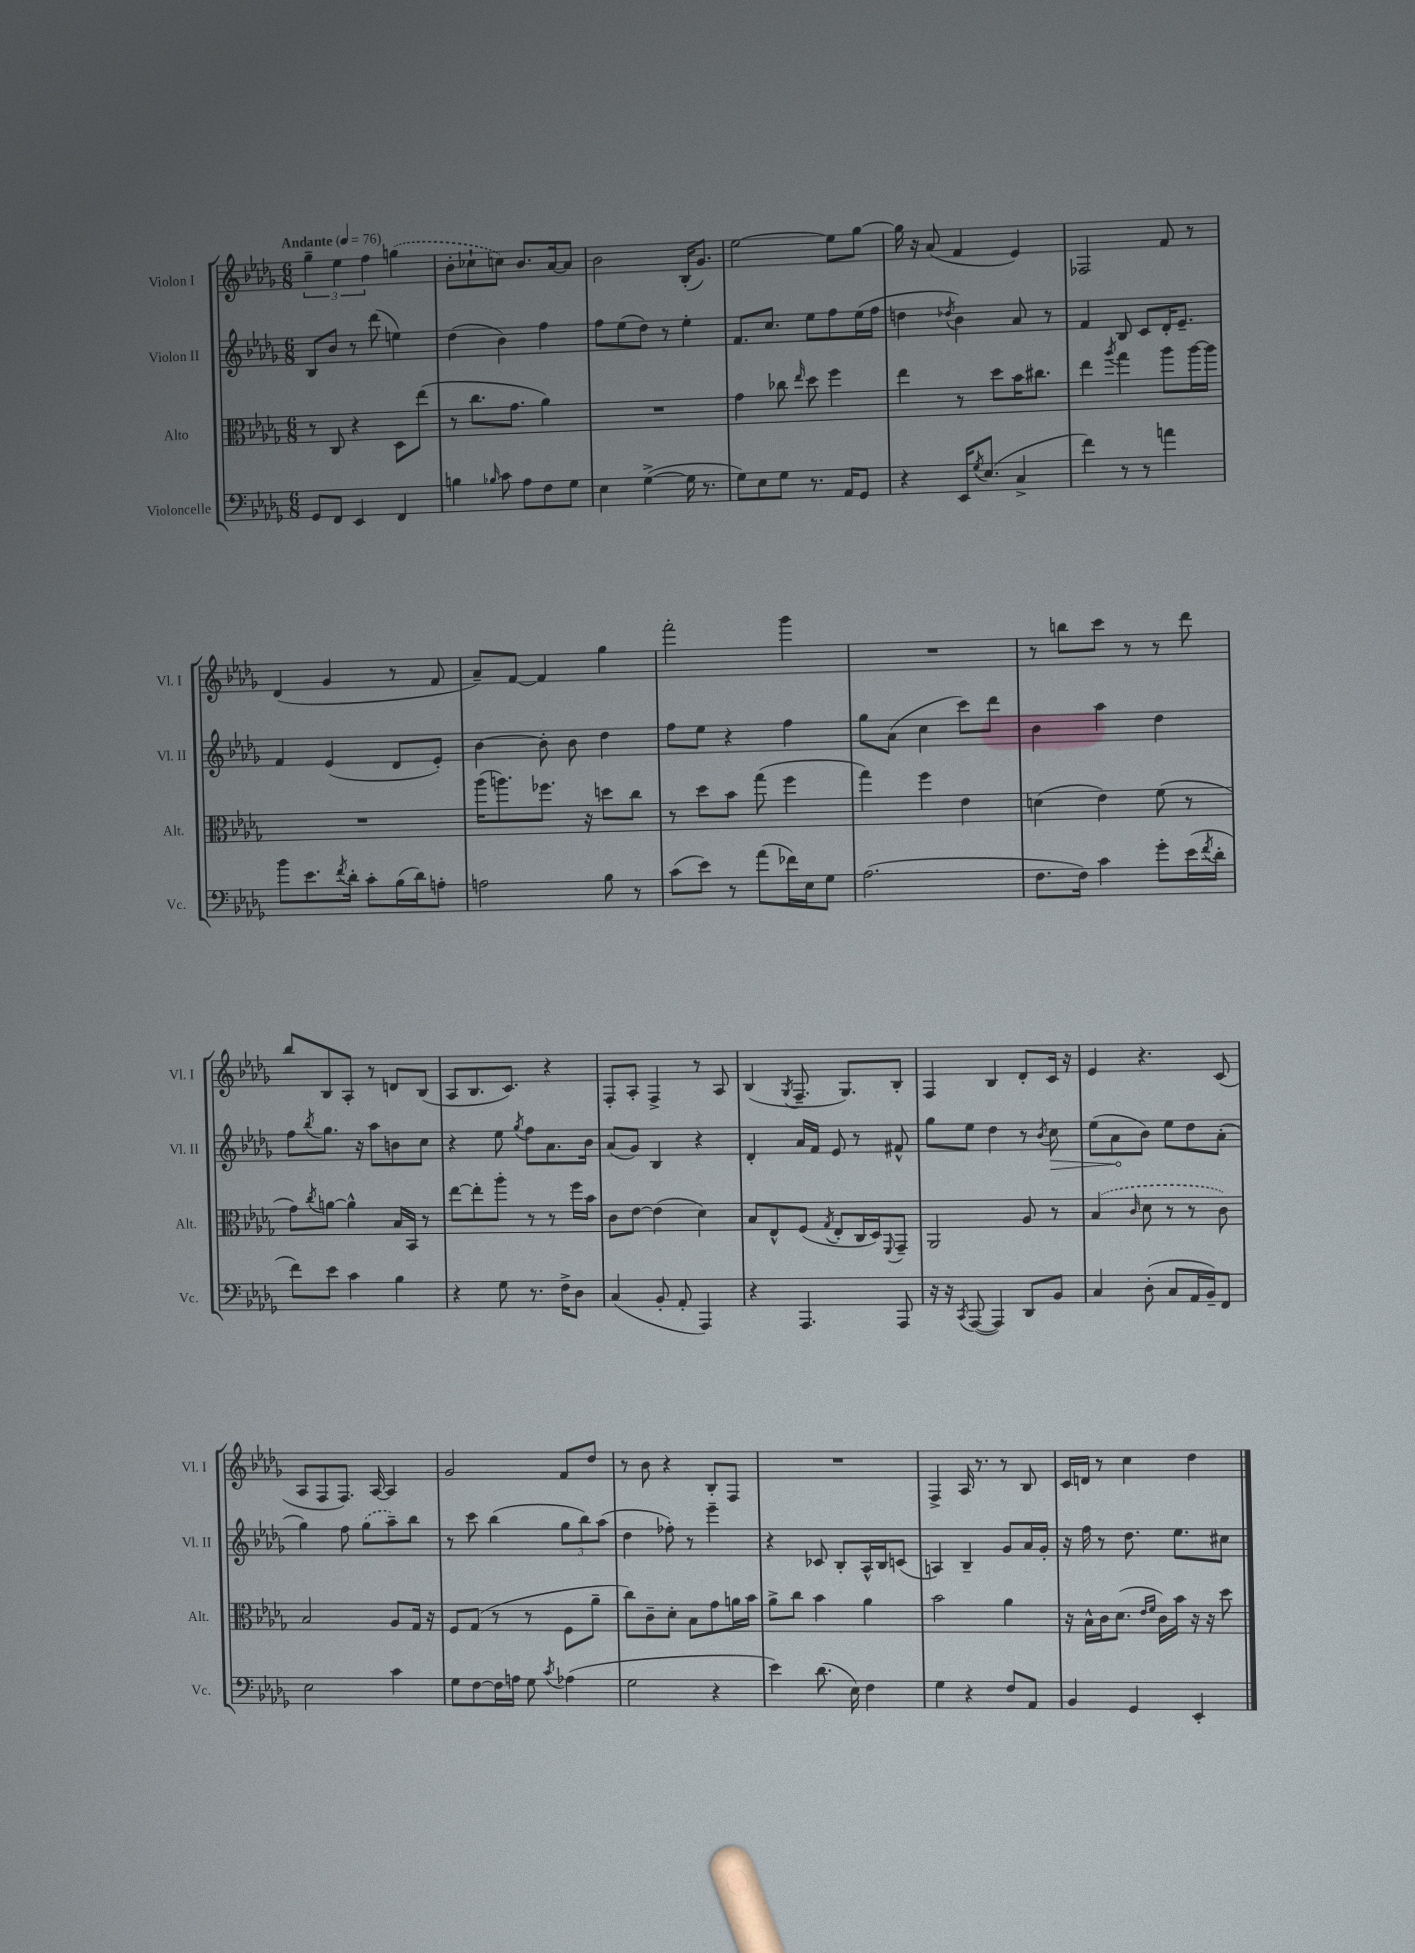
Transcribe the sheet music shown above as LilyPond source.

<<
\new StaffGroup <<
\new Staff = "s0" \with { instrumentName = "Violon I" shortInstrumentName = "Vl. I" } {
    \clef treble \key des \major \numericTimeSignature \time 6/8 \tempo "Andante" 4 = 76
    \tuplet 3/2 { ges''4-- ees''4 f''4 } \once \slurDashed g''4( |
    bes'8-. ces''8-! c''8) bes'8. aes'16~ aes'8 |
    bes'2 bes16-.( ges'8.) |
    ees''2~ ees''8 ges''8~ |
    ges''16 r16 aes'8( f'4 ees'4) |
    fes2 f'8 r8 |
    des'4( ges'4 r8 f'8 |
    aes'8--) f'8~ f'4 ges''4 |
    f'''2-. ges'''4 |
    R2. |
    r8 b''8 c'''8 r8 r8 des'''8 |
    bes''8 bes8 aes8-. r8 d'8 bes8( |
    aes8 bes8. c'8.) r4 |
    f8-. aes8-. f4-> r8 aes8 |
    bes4( \acciaccatura { ges8 } f8.-- ges8.) bes8-. |
    f4 bes4 des'8-. c'16 r16 |
    ees'4 r4. c'8( |
    aes8 f8 f8.) aes16~ aes4 |
    ges'2 f'8 des''8 |
    r8 bes'8 r4 bes8-. f8 |
    R2. |
    f4-> aes16 r8. r8 bes8 |
    c'16 d'16 r8 c''4 des''4 \bar "|." |
}
\new Staff = "s1" \with { instrumentName = "Violon II" shortInstrumentName = "Vl. II" } {
    \clef treble \key des \major \numericTimeSignature \time 6/8
    bes8 bes'8 r8 des'''8( e''4) |
    des''4( bes'4) f''4 |
    f''8 ees''8( des''8) r8 ees''4-. |
    f'8. c''8. ees''8 f''8 ees''16( f''16 |
    d''4 \acciaccatura { des''8 } bes'4) aes'8 r8 |
    f'4 bes8 c'8 des'16-. ees'8.-- |
    f'4 ees'4( des'8 ees'8-.) |
    bes'4~ bes'8-. bes'8 des''4 |
    f''8 ees''8 r4 f''4 |
    ges''8 aes'8( c''4 c'''8) des'''8 |
    bes'4 aes''4 des''4 |
    f''8 \acciaccatura { bes''8 } ges''8. r16 aes''8 b'8 c''8 |
    r4 ees''8 \acciaccatura { ges''8 } f''8 aes'8. bes'16 |
    aes'8( ges'8) bes4 r4 |
    des'4-. aes'16 f'16 ees'8 r8 fis'8-^ |
    ges''8 ees''8 des''4 r8 \acciaccatura { bes'8 } \once \override Hairpin.circled-tip = ##t c''8\> |
    ees''8( aes'8\! bes'8) ees''8 des''8 aes'8-.( |
    ges''4) f''8 \once \slurDashed ges''8( aes''8--) bes''8 |
    r8 c'''8 bes''4( \tuplet 3/2 { ges''8 bes''8) aes''8( } |
    des''4 fes''8-.) r8 ees'''4-- |
    r4 ces'8 bes8-. aes16-^ bes16 c'8( |
    a4) bes4-- ges'8 aes'16 ges'16-. |
    r16 f''16 r8 des''8. ees''8. cis''8 \bar "|." |
}
\new Staff = "s2" \with { instrumentName = "Alto" shortInstrumentName = "Alt." } {
    \clef alto \key des \major \numericTimeSignature \time 6/8
    r8 c8 r4 des8 ees''8( |
    r8 c''8. ges'8. aes'4) |
    R2. |
    ges'4 ces''8 \grace { ees''16 } des''8 f''4 |
    ees''4 r8 des''8 bes'16 cis''8. |
    ees''4 \acciaccatura { aes''8 } ges''4 aes''8 aes''16~ aes''16 |
    R2. |
    aes''16( a''8.) fes''8. r16 d''8 c''8 |
    r8 des''8 bes'8 ges''8( f''4 |
    ges''4) f''4 ees'4 |
    d'4( ees'4) f'8( r8 |
    ges'8) \acciaccatura { c''8 } a'8~ a'4-^ bes16 bes,16 r8 |
    ees''8~ ees''8-. aes''8-. r8 r8 f''16 bes'16 |
    c'8 ees'8~ ees'4( des'4) |
    bes8 ees8-^ f8( \acciaccatura { ges8 } ees8-. c16 des16) \appoggiatura { f,8 } ges,8-- |
    aes,2 aes8 r8 |
    \once \slurDashed bes4( \grace { c'16 } des'8 r8 r8 c'8) |
    bes2 aes8 ges16 r16 |
    f8 ges8( r8 r8 f8 aes'8-- |
    c''8) c'8-- des'8-. bes8 ges'8 a'16 bes'16 |
    aes'8-> c''8 bes'4 aes'4 |
    bes'2 aes'4 |
    r16 bes16-^ c'16 des'8.( \grace { ees'16 f'16 } c'16) bes'16 r16 r16 des''8 \bar "|." |
}
\new Staff = "s3" \with { instrumentName = "Violoncelle" shortInstrumentName = "Vc." } {
    \clef bass \key des \major \numericTimeSignature \time 6/8
    ges,8 f,8 ees,4 f,4 |
    b4 \grace { bes16 } c'8 aes8 f8 ges8 |
    ees4 ges4~->( ges16 r8. |
    ges8) ees8 ges8 r8. aes,16 ges,8 |
    r4 ees,16 \acciaccatura { ges8 } ees8.( c4-> |
    f'4) r8 r8 a'4 |
    bes'8 ees'8. \acciaccatura { f'8 } des'16-. c'8-. bes16( des'16) a8-. |
    a2 bes8 r8 |
    c'8( ees'8) r8 aes'8( fes'16) ees16 ges8 |
    aes2.( |
    f8. f16) c'4 ges'8-. ees'16( \acciaccatura { f'8 } des'16-. |
    f'8) ees'8 c'4 bes4 |
    r4 ges8 r8. f16-> des8 |
    c4( bes,8-. aes,8-. aes,,4) |
    r4 aes,,4. aes,,8 |
    r16 r16 \acciaccatura { c,8 } aes,,8~( aes,,4) des,8 bes,8 |
    c4 des8-.( c8 aes,16 bes,16--) f,8 |
    ees2 c'4 |
    ges8 f8~ f16 a16 ges8 \acciaccatura { c'8 } aes4( |
    ges2 r4 |
    ees'4) des'8.( ees16) f4 |
    ges4 r4 f8 aes,8 |
    bes,4 ges,4 ees,4-. \bar "|." |
}
>>
>>
\layout { \context { \Score \remove "Bar_number_engraver" } }
